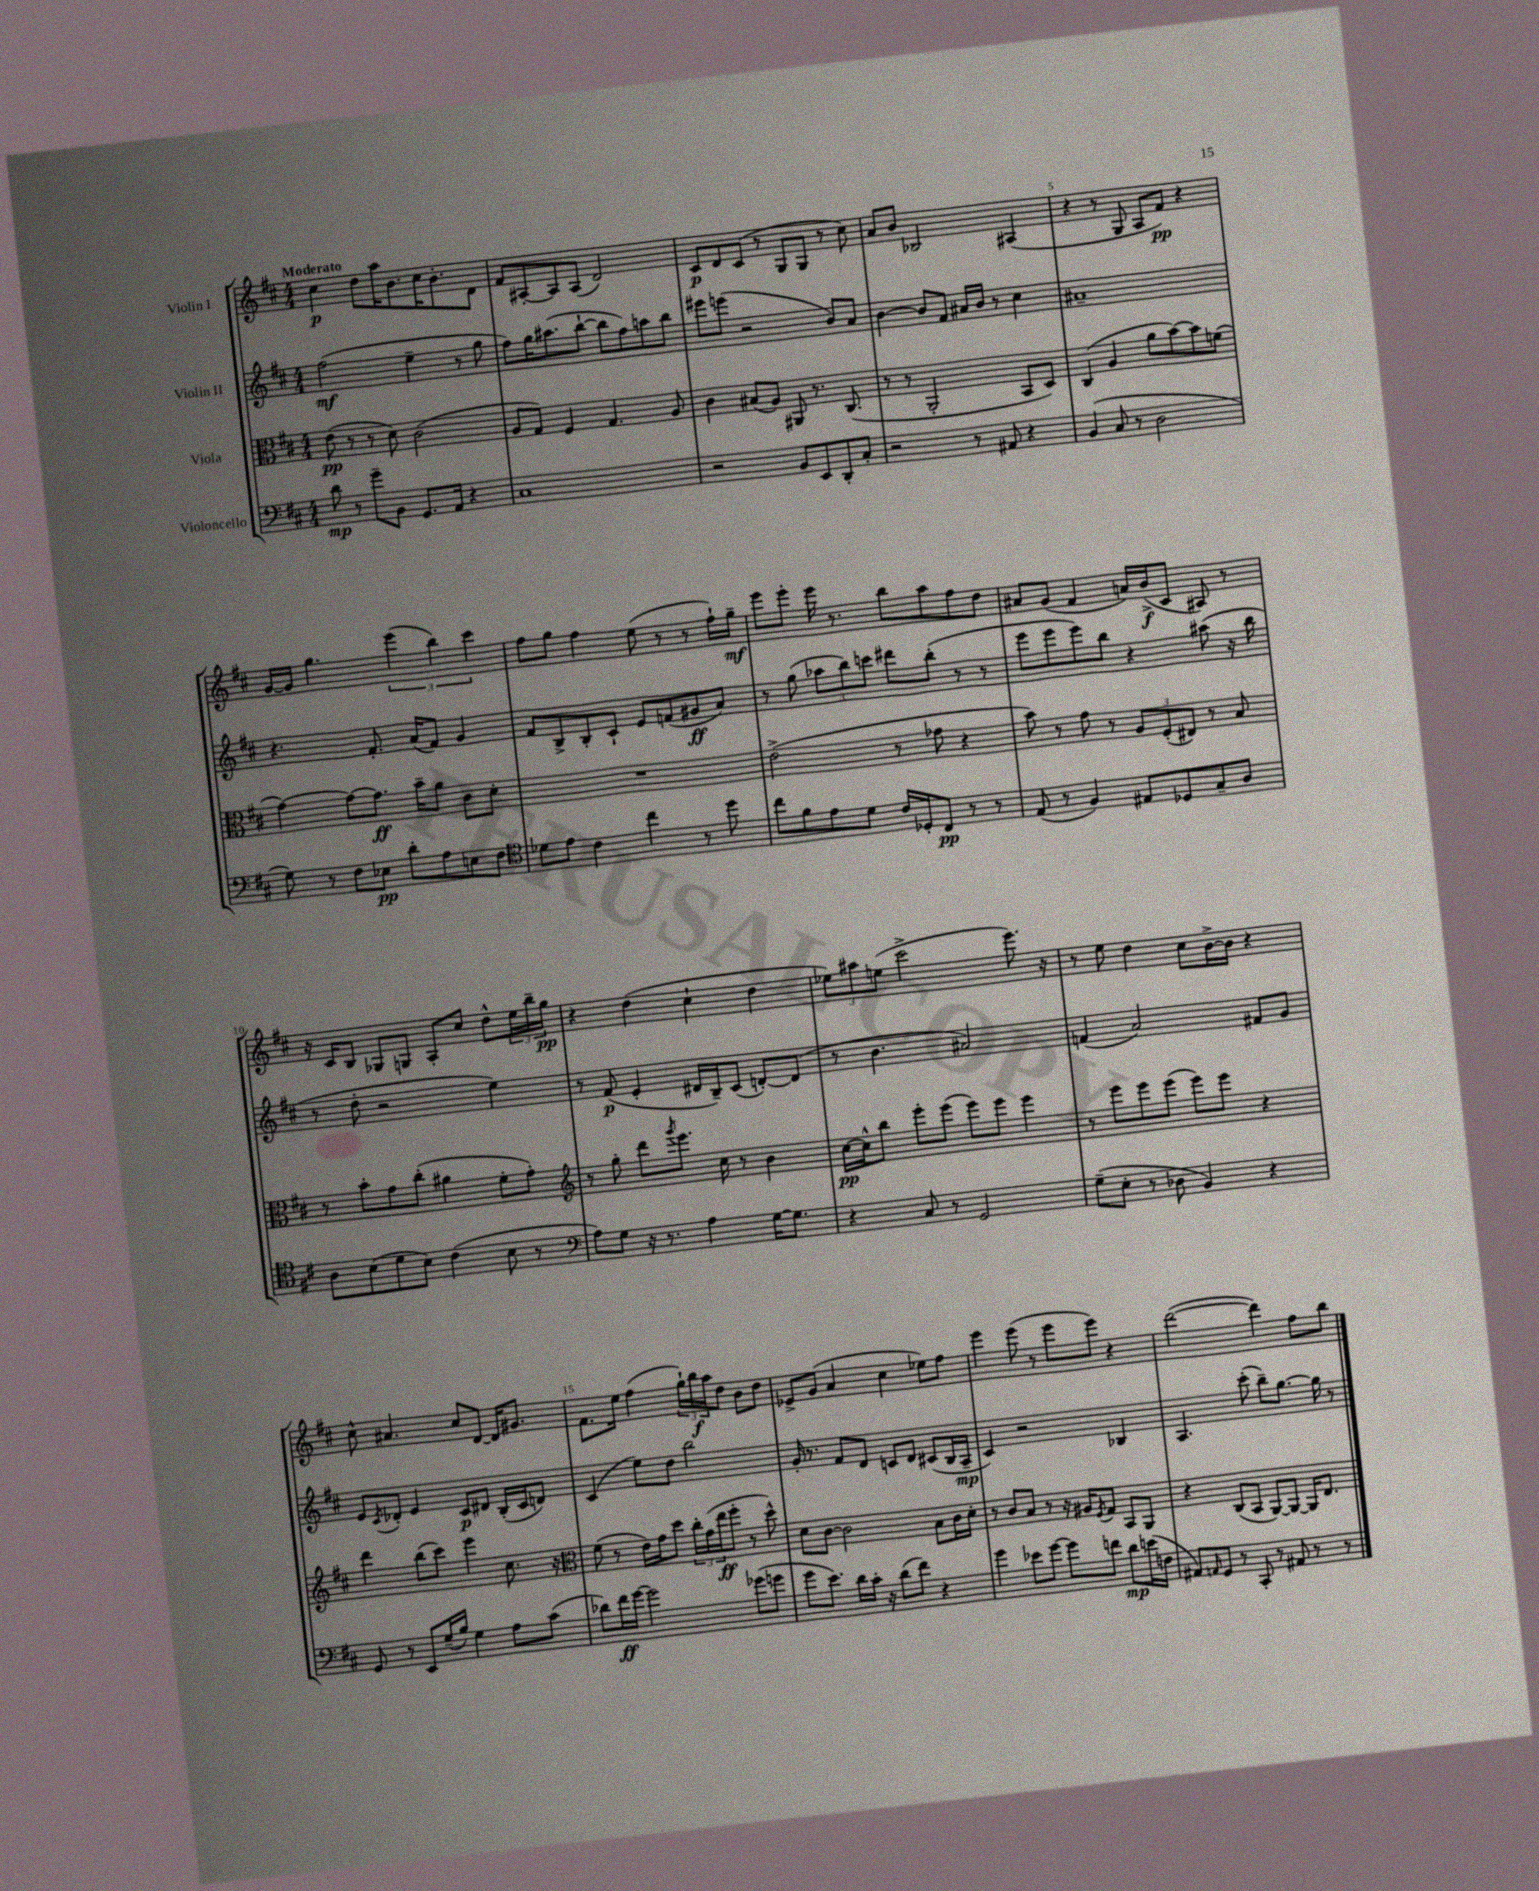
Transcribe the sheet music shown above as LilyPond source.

<<
\new StaffGroup <<
\new Staff = "s0" \with { instrumentName = "Violin I" } {
    \clef treble \key d \major \numericTimeSignature \time 4/4 \tempo "Moderato"
    cis''4\p d''8 a''16 b'8. cis''16 b'8.-. d'8 |
    fis'8 ais8~-. ais8 ais8( d'2) |
    cis'8\p d'8 cis'8( r8 g8 g8 r8 cis''8) |
    a'8 b'8 bes2 ais4( |
    r4 r8 g8 a8 fis'8\pp) r4 |
    g'16~ g'16 g''4. \tuplet 3/2 { e'''4( b''4) cis'''4 } |
    fis''8 g''8 fis''4 e''8( r8 r8 fis''16-!) g''16--\mf |
    e'''8 e'''8-. e'''16 r8. b''8 a''8 fis''8 d''8 |
    ais'8 g'8( fis'4 a'16) b'16->\f( cis'8 ais8) r8 |
    r16 cis'16 b8 ges8 g8 a8-. cis''8 d''8-^ \tuplet 3/2 { e''16 b''16-- g''16\pp } |
    r4 d''4( cis''4-! d''4 |
    \tuplet 3/2 { ees''8) ais''8 e''8( } cis'''2-> e'''8.) r16 |
    r8 e''8 d''4 cis''8 b'16~-> b'16 r4 |
    cis''8-^ ais'4. cis''8 d'8~ d'16 gis'8. |
    fis'8. e''16 fis''4( \tuplet 3/2 { g''16-!) b''16\f a''16 } d''8 b'8 d''8 |
    ees'8-> g'8( a'4 cis''4 ees''8) fis''8 |
    e'''4 e'''8( r8 e'''8 e'''8) r4 |
    d'''2~( d'''4) fis''8 b''8 \bar "|." |
}
\new Staff = "s1" \with { instrumentName = "Violin II" } {
    \clef treble \key d \major \numericTimeSignature \time 4/4
    fis''2\mf( e''4-- r8 g''8 |
    fis''8) g''16 ais''8.( b''8~-! b''8 fis''8) a''8 b''8 |
    eis'''8 e'''8( r2 b'8) a'8 |
    b'4~ b'8 fis'8 ais'16 b'16 r8 cis''4 |
    ais'1-- |
    r4. fis'8.-. a'16( fis'8) g'4 |
    fis'8 b8-> b8-. cis'8-! e'8 f'8( gis'8\ff a'8) |
    r8 g''8( \tuplet 3/2 { aes''8 b''8) c'''8 } dis'''8 b''8-.( r8 r8 |
    e'''8 e'''8 e'''8) b''8 r4 ais''8( r16 b''16 |
    r8 d''8-. r2 e''4) |
    r8 fis'8\p( e'4-. dis'16 b16--) cis'8( d'8~-.) d'8( |
    r8 b'4. ais'2) |
    f'4( a'2) fis'8 g'8 |
    e'8 \acciaccatura { cis'8 } des'8-. e'4 cis'8\p dis'8 b16-.( cis'16 d'8) |
    cis'4( e''8) d''8 b''2 |
    g'16-. r8. fis'8 d'8 c'8 d'8 cis'8( b16 a16--\mp |
    cis'4) r2 bes4 |
    a4. cis'''8-.( b''8--) g''8.~ g''16 r8 \bar "|." |
}
\new Staff = "s2" \with { instrumentName = "Viola" } {
    \clef alto \key d \major \numericTimeSignature \time 4/4
    e'8\pp( r8 r8 d'8) cis'2( |
    a8 g8) fis4 g4. a8 |
    cis'4 bis8( a8) ais,8 r8. cis8.( |
    r8 r8 a,2-. b,8 d8) |
    cis4( a4 a'8 b'8~) b'8 f'8( |
    g'4~) g'8~ g'8.\ff b'16-- a'8 cis'8 d'8-. |
    R1 |
    e'2->( r8 ges'8 r4 |
    b'8) r8 g'8 r8 \tuplet 3/2 { a8 fis8-.( eis8) } r8 b8 |
    r8 b'8-. g'8 cis''8-.( ais'4 fis'8-. g'8-.) |
    \clef treble r8 g''8-. d'''8 \acciaccatura { g'''8 } e'''8. cis''16 r8 b'4 |
    cis''16~\pp cis''16-^ b''8 e'''8-. e'''8( e'''8) e'''8 e'''4 |
    r8 e'''8 e'''8 e'''8( e'''8) e'''8 r4 |
    d'''4 b''8( cis'''8) e'''4 cis''8. r16 |
    \clef alto fis'8( r8 e'16) g'16 d''8 \tuplet 3/2 { cis''16-. g'16( e''16\ff } fis''8-. r8 d''8-^) |
    d'8 cis'8~ cis'2 b8 cis'16 d'16-. |
    r8 cis'8 b8 r8 r16 ais16 \acciaccatura { fis8 } g8 b,8 a,8 |
    r4 cis8( b,8 a,8~) a,8~ a,16 e8. \bar "|." |
}
\new Staff = "s3" \with { instrumentName = "Violoncello" } {
    \clef bass \key d \major \numericTimeSignature \time 4/4
    d'8\mp r8 g'8-- b,8 g,8. a,16 r4 |
    cis1 |
    r2 b,8 e,8 d,8-. cis8-. |
    r2 r8 ais,8 r4 |
    b,4( cis8 r8 d2 |
    g8) r8 fis8 ees8\pp d'8-. a8 e8 fis8 |
    \clef tenor des'8 e'8 cis'4 cis''4 r8 d''8 |
    cis''8 fis'8 e'8 d'8 cis'16 des16-. cis8\pp r8 r8 |
    e8( r8 fis4) eis8 des8 g8-- a8 |
    a8 b8( d'8 b8) cis'4( b8 r8 |
    \clef bass a8) g8 r16 r8. a4 g16~ g8. |
    r4 cis8 r8 g,2 |
    g8--( e8-. r8 des8 b,4) r4 |
    g,8 r8 e,8 g16--( b16) g4 a8 cis'8( |
    des'8) fis'16\ff g'16~ g'2 ges'8( g'8 |
    g'8 e'8.) d'16 cis'16-. r16 d'8( fis'8) r4 |
    g'4 ees'8 g'8~ g'8 f'8 d'8\mp e'16( f16 |
    ais,8) \grace { a,16 } g,8 r8 cis,8-. r8 ais,8 r8 r8 \bar "|." |
}
>>
>>
\layout { \context { \Score \override BarNumber.break-visibility = ##(#f #t #t) barNumberVisibility = #(every-nth-bar-number-visible 5) } }
